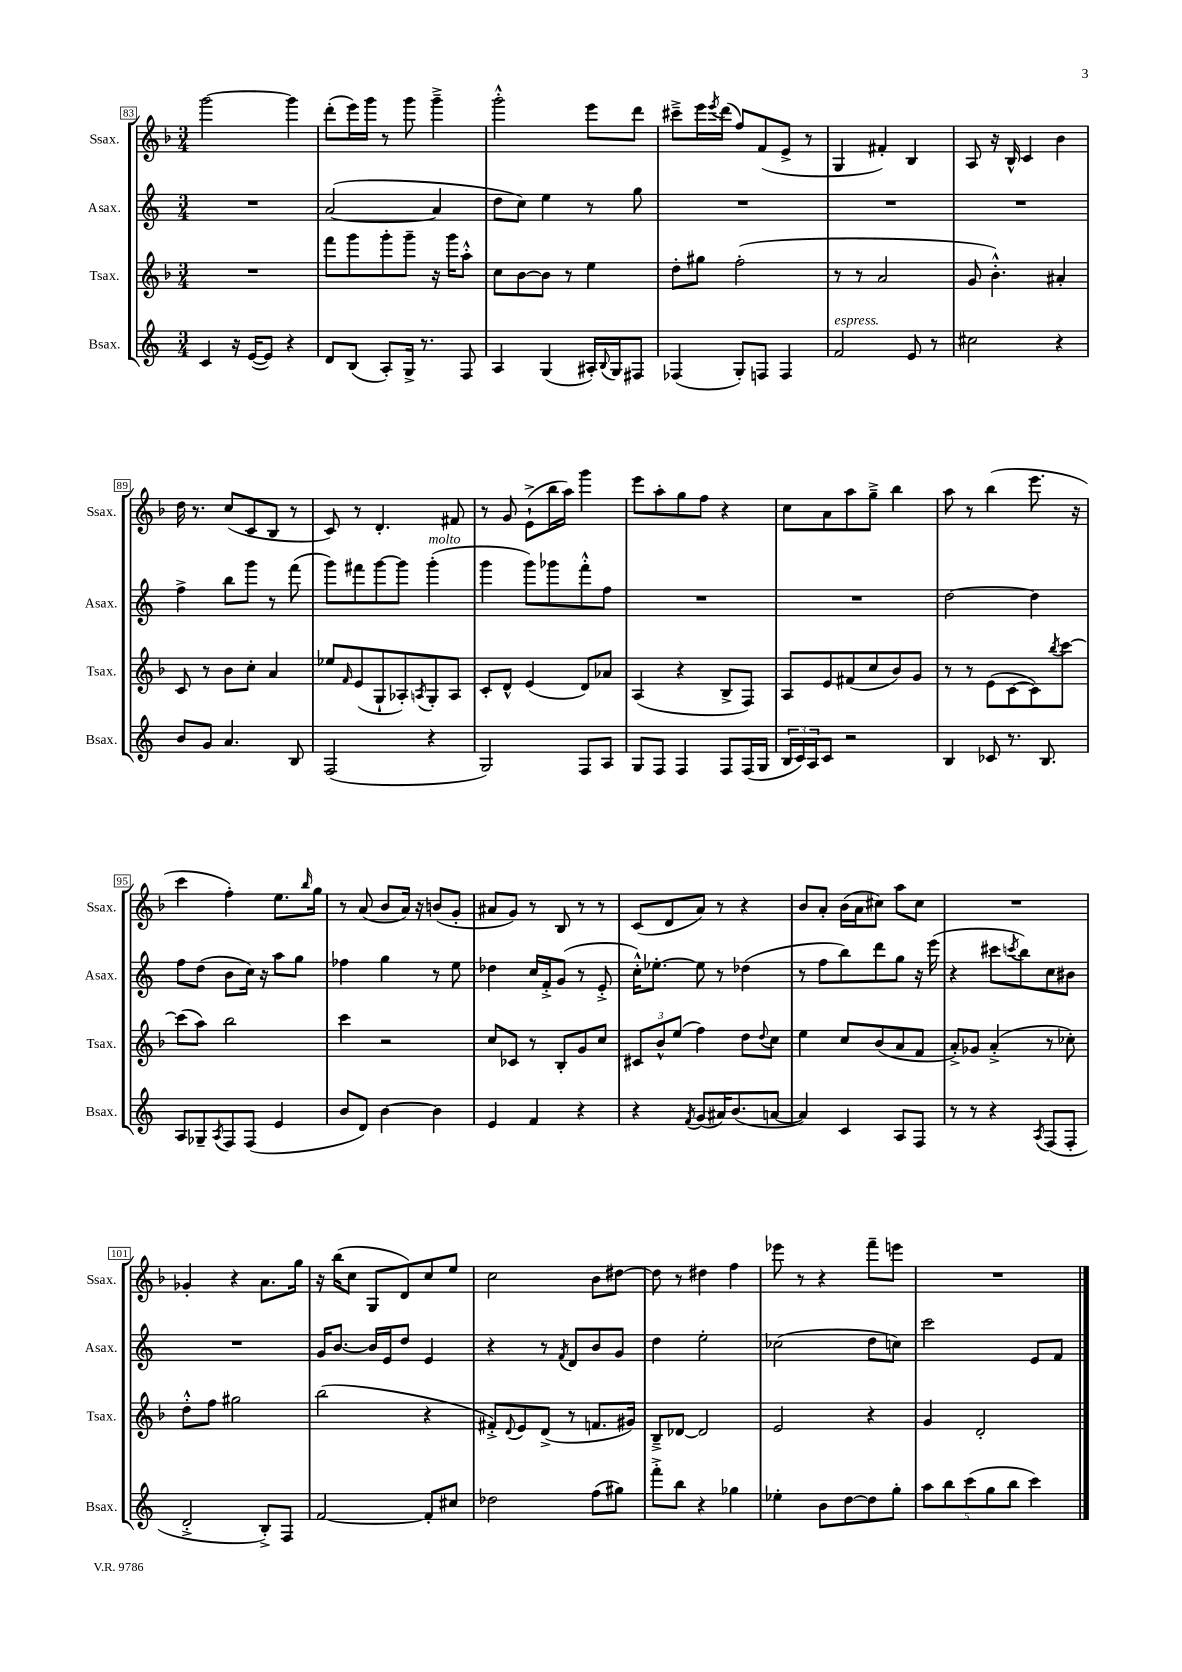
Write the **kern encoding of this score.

**kern	**kern	**kern	**kern
*staff4	*staff3	*staff2	*staff1
*clefG2	*clefG2	*clefG2	*clefG2
*k[]	*k[b-]	*k[]	*k[b-]
*M3/4	*M3/4	*M3/4	*M3/4
4c	2.r	2.r	[2ggg
16r	.	.	.
([16e	.	.	.
8e])	.	.	.
4r	.	.	4ggg]
=	=	=	=
8d	8fff	([2a	(8ddd'
(8B	8ggg	.	16eee)
.	.	.	16ggg
8A')	8ggg'	.	8r
16G^	8ggg~	.	8ggg
8.r	.	.	.
.	16r	4a]	4ggg~^
.	16ggg	.	.
8F	8aa'^^	.	.
=	=	=	=
4A	8cc	8dd	2ggg'^^
.	[8b-	8cc)	.
(4G	8b-]	4ee	.
.	8r	.	.
16A#')	4ee	8r	8eee
8qqB	.	.	.
16G	.	.	.
8F#	.	8gg	8ddd
=	=	=	=
(4F-	8dd'	2.r	8ccc#~^
.	8gg#	.	16eee
.	.	.	8qeee
.	.	.	(16ddd
8G')	(2ff'	.	8ff)
8F	.	.	(8f
4F	.	.	8e^
.	.	.	8r
=	=	=	=
2f	8r	2.r	4G
.	8r	.	.
.	2a	.	4f#')
8e	.	.	4B-
8r	.	.	.
=	=	=	=
2cc#	8g	2.r	8A
.	4.b-'^^)	.	16r
.	.	.	16B-^^
.	.	.	4c
4r	4a#'	.	4b-
=	=	=	=
8b	8c	4ff^	16dd
.	.	.	8.r
8g	8r	.	.
4.a	8b-	8bb	(8cc
.	8cc'	8ggg	8c
.	4a	8r	8B-
8B	.	(8fff	8r
=	=	=	=
(2F	8ee-	8ggg)	8c)
.	16qqf	.	.
.	(8e	8fff#	8r
.	8G`	[8ggg	4.d'
.	8A-')	8ggg]	.
.	8qA	.	.
4r	8G'	(4ggg'	.
.	8A	.	8f#
=	=	=	=
2G)	8c'	4ggg	8r
.	8d^^	.	8g
.	(4e	8ggg)	(8e`^
.	.	8ggg-	16bb-
.	.	.	16aa)
8F	8d)	8fff'^^	4ggg
8A	8a-	8ff	.
=	=	=	=
8G	(4A	2.r	8eee
8F	.	.	8aa'
4F	4r	.	8gg
.	.	.	8ff
8F	8B-^	.	4r
(16F	8F)	.	.
16G	.	.	.
=	=	=	=
24B	8A	2.r	8cc
24c)	.	.	.
24A	.	.	.
8c	8e	.	8a
2r	(8f#	.	8aa
.	8cc	.	8gg~^
.	8b-)	.	4bb-
.	8g	.	.
=	=	=	=
4B	8r	[2dd	8aa
.	8r	.	8r
8c-	(8e	.	(4bb-
8.r	[8c	.	.
.	8c])	4dd]	8.eee
8.B	.	.	.
.	8qbb-	.	.
.	[8ccc	.	.
.	.	.	16r
=	=	=	=
8A	(8ccc]	8ff	4ccc
8G-~	8aa)	(8dd	.
8qA	.	.	.
8F	2bb-	8b	4ff')
(8F	.	16cc)	.
.	.	16r	.
4e	.	8aa	8.ee
.	.	8gg	.
.	.	.	16qqbb-
.	.	.	16gg
=	=	=	=
8b	4ccc	4ff-	8r
8d)	.	.	(8a
[4b	2r	4gg	8b-
.	.	.	16a)
.	.	.	16r
4b]	.	8r	(8b
.	.	8ee	8g'
=	=	=	=
4e	8cc	4dd-	8a#
.	8c-	.	8g)
4f	8r	16cc	8r
.	.	16f'^	.
.	8B-'	(8g	8B-
4r	8g	8r	8r
.	8cc	8e'^	8r
=	=	=	=
4r	12c#	16cc'^^)	(8c
.	.	[8.ee-'	.
.	12b-^^	.	.
.	.	.	8d
.	(12ee	.	.
8qf	.	.	.
(8g	4ff)	8ee-]	8a)
16a#)	.	8r	8r
(8.b	.	.	.
.	8dd	(4dd-	4r
.	8qqdd	.	.
[8a	8cc	.	.
=	=	=	=
4a])	4ee	8r	8b-
.	.	8ff	8a'
4c	8cc	8bb)	(16b-
.	.	.	16a
.	(8b-	8ddd	8cc#)
8A	8a	8gg	8aa
8F	8f	16r	8cc#
.	.	(16eee	.
=	=	=	=
8r	8a'^)	4r	2.r
8r	8g-	.	.
4r	(4a'^	8ccc#	.
.	.	8qccc	.
.	.	8bb)	.
8qA	.	.	.
(8F	8r	8cc	.
8F'	8cc-')	8b#	.
=	=	=	=
2d'^	8dd'^^	2.r	4g-'
.	8ff	.	.
.	2gg#	.	4r
8B'^)	.	.	8.a
8F	.	.	.
.	.	.	16gg
=	=	=	=
[2f	(2bb-	16g	16r
.	.	[8.b	(16bb-
.	.	.	8cc
.	.	16b]	8G
.	.	16e	.
.	.	8dd	8d)
8f']	4r	4e	8cc
8cc#	.	.	8ee
=	=	=	=
2dd-	8f#'^)	4r	2cc
.	8qqd	.	.
.	8e	.	.
.	(8d^	8r	.
.	.	8qf	.
.	8r	8d	.
(8ff	8.f	8b	8b-
8gg#)	.	8g	[8dd#
.	16g#)	.	.
=	=	=	=
8fff'^	8B-~^	4dd	8dd#]
8bb	[8d-	.	8r
4r	2d-]	2ee'	4dd#
4gg-	.	.	4ff
=	=	=	=
4ee-'	2e	(2cc-	8eee-
.	.	.	8r
8b	.	.	4r
[8dd	.	.	.
8dd]	4r	8dd	8fff~
8gg'	.	8cc)	8eee
=	=	=	=
10aa	4g	2ccc	2.r
10bb	.	.	.
(10ccc	.	.	.
.	2d'	.	.
10gg	.	.	.
10bb	.	.	.
4ccc)	.	8e	.
.	.	8f	.
==	==	==	==
*-	*-	*-	*-
